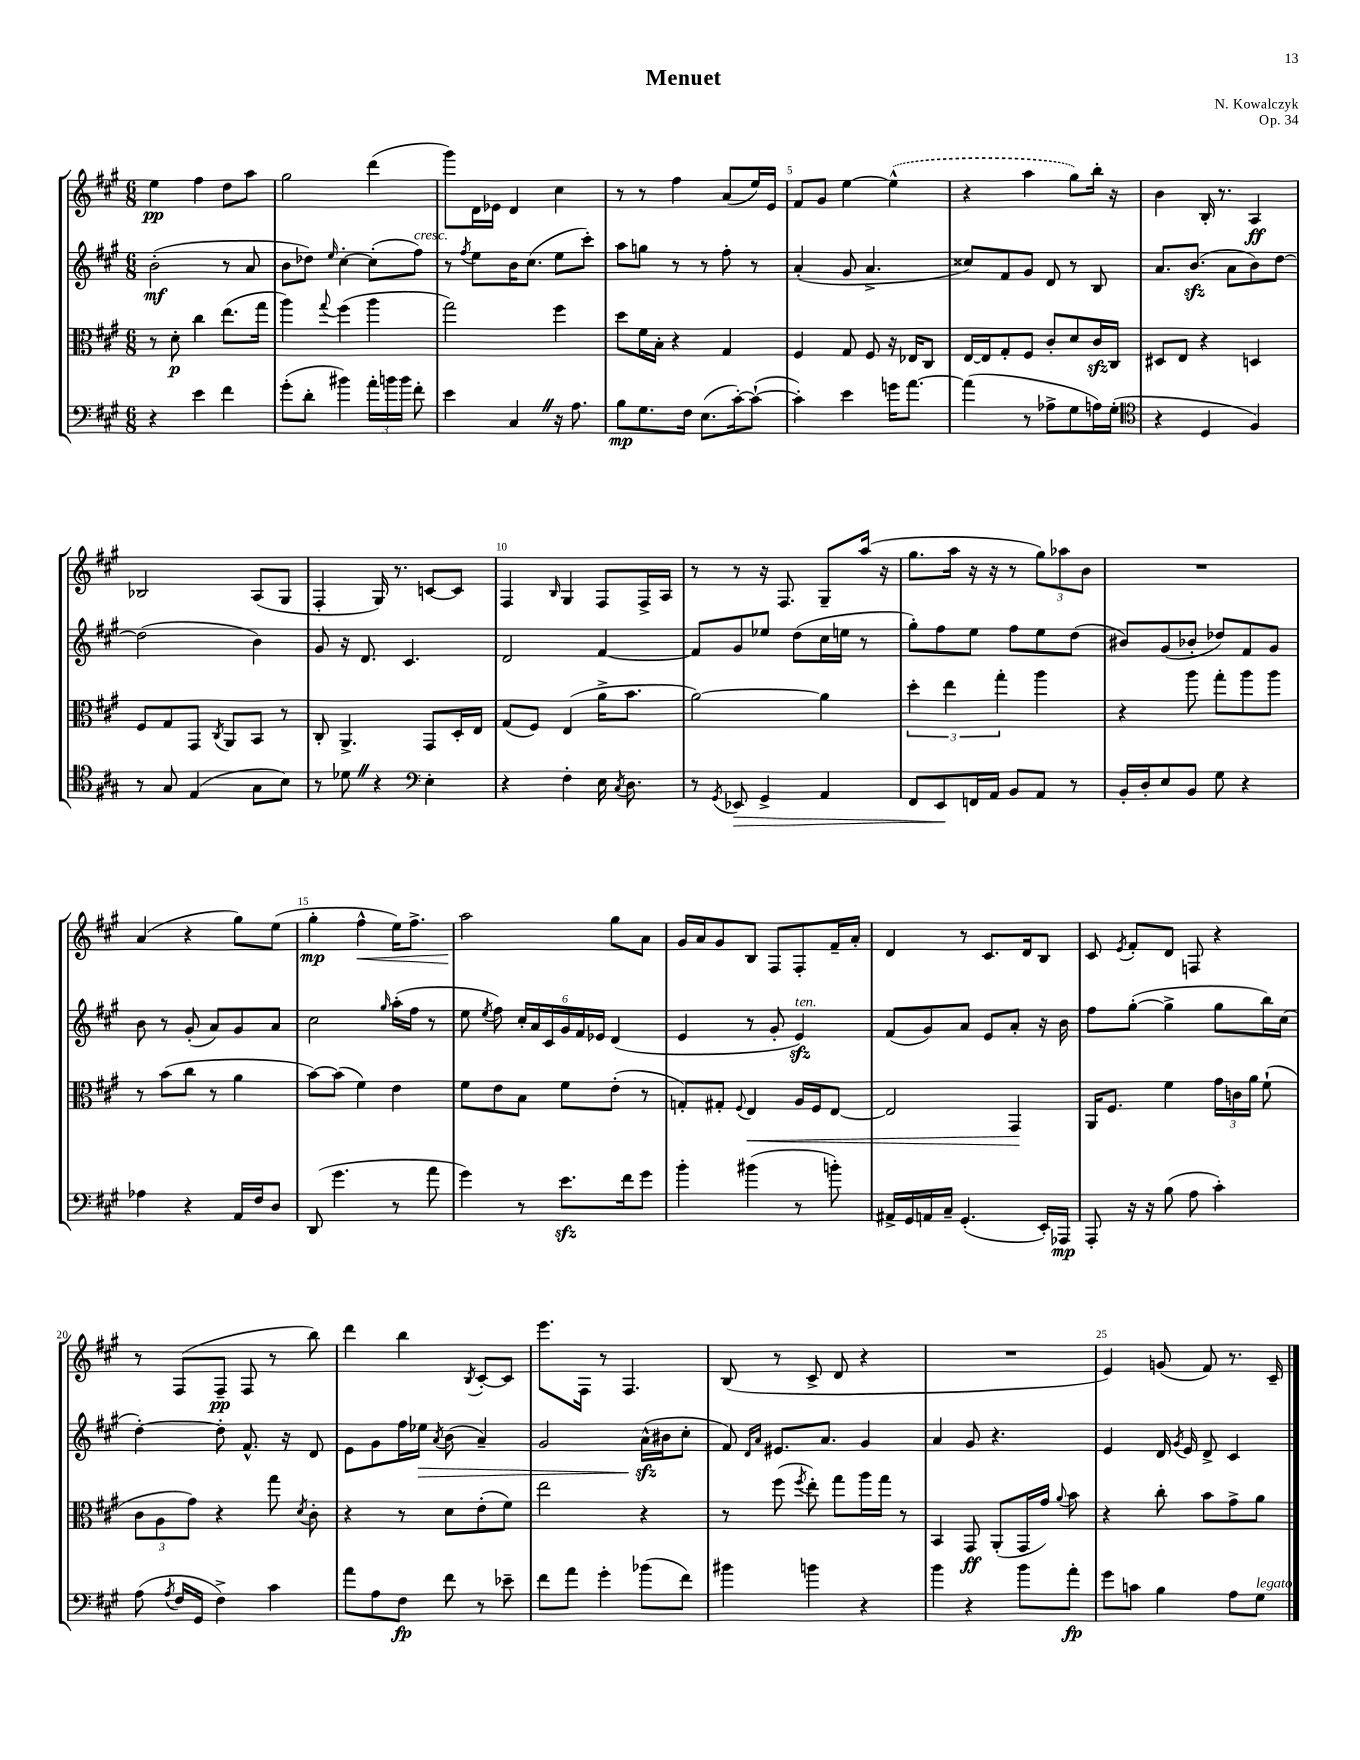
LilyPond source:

\header { title = "Menuet" composer = "N. Kowalczyk" opus = "Op. 34" }
<<
\new StaffGroup <<
\new Staff = "s0" {
    \clef treble \key a \major \numericTimeSignature \time 6/8
    \autoBeamOff e''4\pp fis''4 d''8[ a''8] |
    gis''2 d'''4( |
    gis'''8[) d'16 ees'16] d'4 cis''4 |
    r8 r8 fis''4 a'8[( e''16) e'16] |
    fis'8[ gis'8] e''4~ \once \slurDashed e''4-^( |
    r4 a''4 gis''8[) b''16]-. r16 |
    b'4 b16-. r8. a4\ff |
    bes2 a8[( gis8] |
    fis4-. gis16) r8. c'8[~ c'8] |
    fis4 \grace { b16 } gis4 fis8[ fis16-> a16] |
    r8 r8 r16 fis8. gis8[-- a''16]( r16 |
    gis''8.[ a''16] r16 r16 r8 \tuplet 3/2 { gis''8[) aes''8 b'8] } |
    R2. |
    a'4( r4 gis''8[) e''8]( |
    gis''4-.\mp fis''4-^\< e''16[) fis''8.]-> |
    a''2\! gis''8[ a'8] |
    gis'16[ a'16 gis'8 b8] fis8[ fis8-. fis'16-- a'16]-. |
    d'4 r8 cis'8.[ d'16 b8] |
    cis'8 \acciaccatura { e'8 } fis'8[-. d'8] f8 r4 |
    r8 fis8[( fis8]--\pp fis8 r8 b''8) |
    d'''4 b''4 \acciaccatura { b8 } cis'8[~-. cis'8] |
    e'''8.[ fis16] r8 fis4. |
    b8( r8 cis'8-> d'8 r4 |
    R2. |
    e'4) g'8( fis'8) r8. cis'16-- \bar "|." |
}
\new Staff = "s1" {
    \clef treble \key a \major \numericTimeSignature \time 6/8
    \autoBeamOff b'2-.\mf( r8 a'8 |
    b'8[ des''8]) \grace { e''16 } cis''4~-. cis''8[-.( fis''8]^\markup { \italic "cresc." }) |
    r8 \acciaccatura { fis''8 } e''8[ b'16 cis''8.]( e''8[ cis'''8]-.) |
    a''8[ g''8] r8 r8 fis''8-. r8 |
    a'4-.( gis'8 a'4.-> |
    cisis''8[) fis'8 gis'8] d'8 r8 b8 |
    a'8.[ b'8.]\sfz( a'8[ b'8) d''8]~ |
    d''2( b'4) |
    gis'8 r16 d'8. cis'4. |
    d'2 fis'4~ |
    fis'8[ gis'8 ees''8] d''8[( cis''16 e''16] r8 |
    gis''8[-.) fis''8 e''8] fis''8[ e''8 d''8]( |
    bis'8[) gis'8( bes'8]-. des''8[) fis'8 gis'8] |
    b'8 r8 gis'8-.( a'8[) gis'8 a'8] |
    cis''2 \grace { gis''16 } a''16[-.( fis''16] r8 |
    e''8 \acciaccatura { e''8 } fis''8) \tuplet 6/4 { cis''16[-. a'16 cis'16 gis'16 fis'16 ees'16] } d'4( |
    e'4 r8 gis'8-. e'4\sfz^\markup { \italic "ten." }) |
    fis'8[( gis'8) a'8] e'8[ a'8]-. r16 b'16 |
    fis''8[ gis''8]~-.( gis''4-> gis''8[ b''16) cis''16]( |
    d''4~-.) d''8-. fis'8.-^ r16 d'8 |
    e'8[ gis'8 fis''16 ees''16]\> \acciaccatura { a'8 } b'8( a'4--) |
    gis'2 a'16[-^\sfz\!( bis'16 cis''8]-. |
    fis'8) \grace { d'16[ a'16] } eis'8.[ a'8.] gis'4 |
    a'4 gis'8 r4. |
    e'4 d'16 \acciaccatura { gis'8 } e'16 d'8-> cis'4 \bar "|." |
}
\new Staff = "s2" {
    \clef alto \key a \major \numericTimeSignature \time 6/8
    \autoBeamOff r8 d'8-.\p cis''4 e''8.[( gis''16] |
    a''4) \appoggiatura { gis''8 } fis''4( a''4 |
    gis''2) fis''4 |
    d''8[ fis'16 b16]-. r4 gis4 |
    fis4 gis8 fis8 r16 ees16[ cis8] |
    e16[~ e16 gis8-. fis8] cis'8[-. d'8 cis'16\sfz cis16] |
    dis8[ e8] r4 d4 |
    fis8[ gis8 gis,8] \acciaccatura { cis8 } a,8[ b,8] r8 |
    cis8-. a,4.-> gis,8[ d16-. e16] |
    gis8[( fis8]) e4( a'16[-> b'8.] |
    a'2~) a'4 |
    \tuplet 3/2 { d''4-. e''4 gis''4-. } a''4 |
    r4 a''8 gis''8[-. a''8 a''8] |
    r8 b'8[( cis''8] r8 a'4 |
    b'8[~) b'8]( fis'4) e'4 |
    fis'8[ e'8 b8] fis'8[ e'8]-.( r8 |
    g8[-.) gis8]-. \appoggiatura { fis8 } e4\< a16[ fis16 e8]~ |
    e2 gis,4\! |
    a,16[ fis8.] fis'4 \tuplet 3/2 { gis'16[ c'16 a'16] } fis'8-!( |
    \tuplet 3/2 { cis'8[ a8 gis'8]) } r4 gis''8 \acciaccatura { d'8 } cis'8-. |
    r4 r8 d'8[ e'8-.( fis'8]) |
    e''2 r4 |
    r8 fis''8( \acciaccatura { fis''8 } e''8-.) gis''8[ a''16 gis''16] r8 |
    b,4 gis,8\ff a,8[-.( gis,16 gis'16]) \appoggiatura { a'8 } b'8 |
    r4 cis''8-. b'8[ gis'8-> a'8] \bar "|." |
}
\new Staff = "s3" {
    \clef bass \key a \major \numericTimeSignature \time 6/8
    \autoBeamOff r4 e'4 fis'4 |
    gis'8[-.( d'8]-. bis'4) \tuplet 3/2 { a'16[-. b'16 b'16] } fis'8-. |
    e'4 cis4 \once \override BreathingSign.text = \markup { \musicglyph "scripts.caesura.straight" } \breathe r16 a8. |
    b8[\mp gis8. fis16] e8.[( cis'16~-.) cis'8]~-!( |
    cis'4-.) e'4 g'16[ a'8.]~ |
    a'4( r8 aes8[-> gis8 a16) gis16]-.( |
    \clef tenor r4 d4 fis4) |
    r8 gis8 e4( gis8[ b8]) |
    r8 des'8 \once \override BreathingSign.text = \markup { \musicglyph "scripts.caesura.straight" } \breathe r4 \clef bass e4-. |
    r4 fis4-. e16 \acciaccatura { cis8 } d8. |
    r8 \acciaccatura { gis,8 } ees,8\> gis,4-> a,4 |
    fis,8[ e,8\! f,16 a,16] b,8[ a,8] r8 |
    b,16[-. d16-. e8 b,8] gis8 r4 |
    aes4 r4 a,16[ fis16 d8] |
    d,8( gis'4. r8 a'8 |
    gis'4) r8 e'8.[\sfz fis'16 gis'8] |
    b'4-. bis'4( r8 b'8-.) |
    ais,16[-> gis,16 a,16 cis16]-- gis,4.-.( e,16[-.) aes,,16]\mp |
    a,,8-. r16 r16 b8( a8 cis'4-.) |
    a8( \acciaccatura { a8 } fis16[ gis,16] fis4->) cis'4 |
    a'8[ a8 fis8]\fp fis'8 r8 ees'8-- |
    fis'8[ a'8] gis'4-. bes'8[( fis'8]) |
    bis'4 b'4 r4 |
    b'4 r4 b'8[ a'8]-.\fp |
    gis'8[ c'8] b4 a8[ gis8]^\markup { \italic "legato" } \bar "|." |
}
>>
>>
\layout { \context { \Score \override BarNumber.break-visibility = ##(#f #t #t) barNumberVisibility = #(every-nth-bar-number-visible 5) } }
